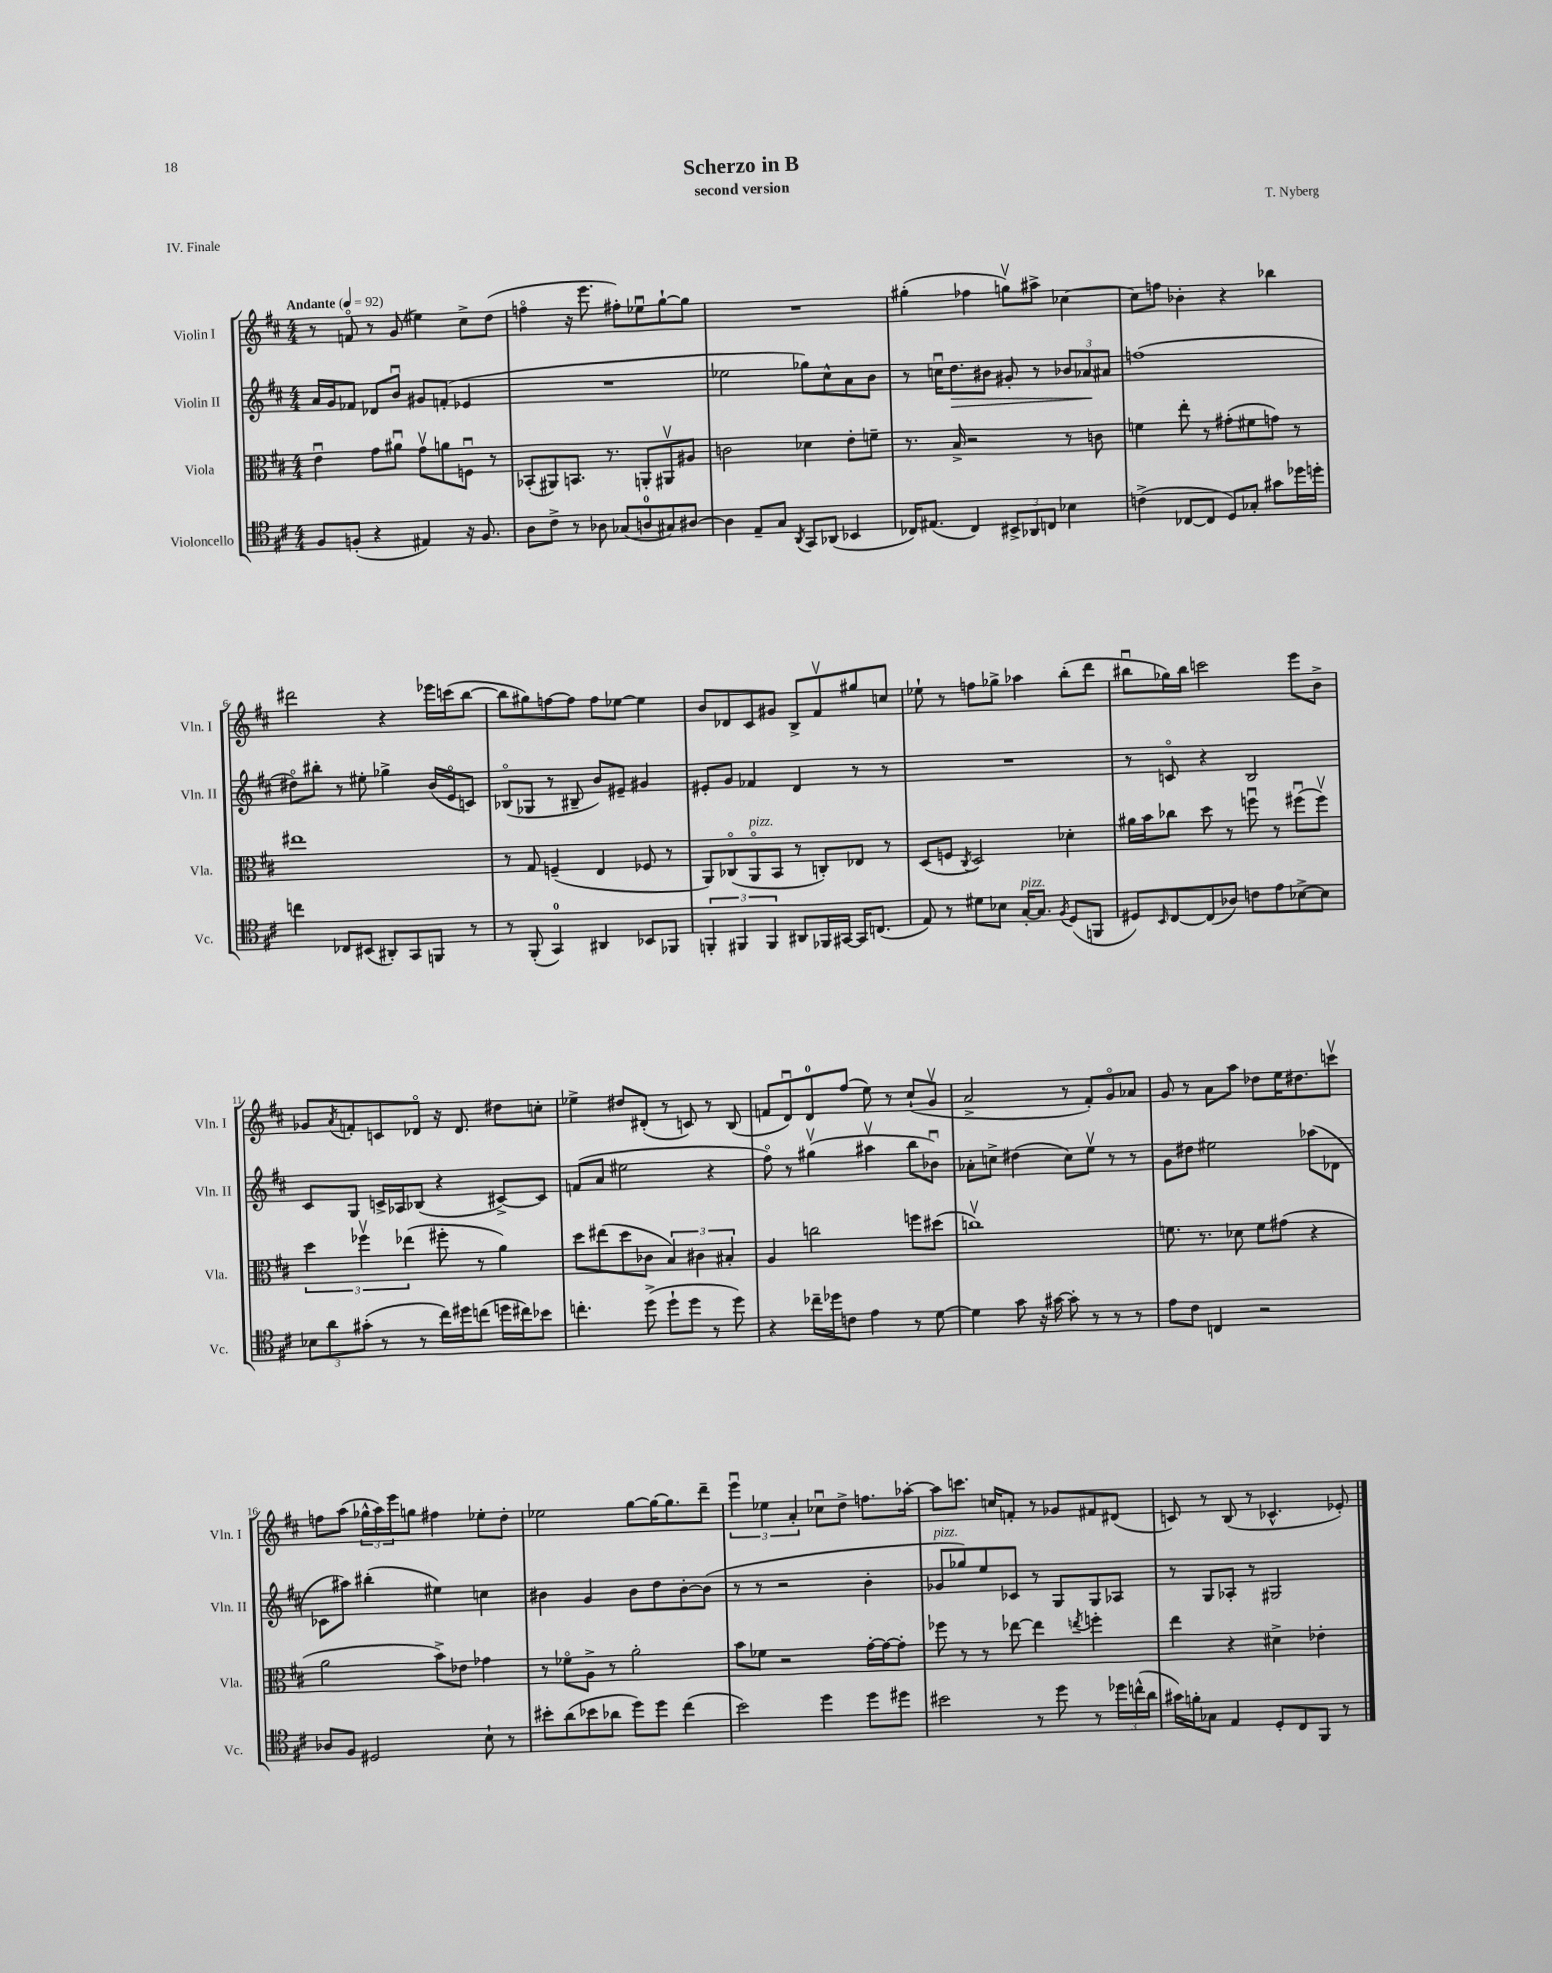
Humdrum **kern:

**kern	**kern	**kern	**dynam	**kern
*part4	*part3	*part2	*part2	*part1
*staff4	*staff3	*staff2	*staff2	*staff1
*I"Violoncello	*I"Viola	*I"Violin II	*	*I"Violin I
*I'Vc.	*I'Vla.	*I'Vln. II	*	*I'Vln. I
*clefC4	*clefC3	*clefG2	*	*clefG2
*k[f#c#]	*k[f#c#]	*k[f#c#]	*	*k[f#c#]
*M4/4	*M4/4	*M4/4	*	*M4/4
*MM92	*MM92	*MM92	*	*MM92
=1	=1	=1	=1	=1
!	!	!	!	!LO:TX:a:B:t=Andante
8F#/L	4eu\	16a/LL	.	8r
.	.	16g/J	.	.
(8Fn'/J	.	8f-X/J	.	8fn/
4r	8g\L	8d-X/L	.	8r
.	8a#Xu\J	8bu/J	.	(8g/
4E#X/)	8gv\L	8g#X/L	.	4ee#X\)
.	8an\	(8fn'/J	.	.
16r	8Fnu\J	4e-X/	.	8cc#^\L
8.F/	.	.	.	.
.	8r	.	.	(8dd\J
=2	=2	=2	=2	=2
8A\L	(8BB-X'/L	1r	.	4ffn\
8c#^\J	8AA#X/)	.	.	.
8r	8.BBn/J	.	.	16r
.	.	.	.	8.eee\
8A-X\	.	.	.	.
.	8.r	.	.	.
(8G-X/L	.	.	.	8ff#X'\L)
8An/	8AAn'/L	.	.	8ee-Xu\
8G#X/)	8AA#Xv/	.	.	[8gg`\
[8A#X/J	8A#X/J	.	.	8gg\J]
=3	=3	=3	=3	=3
4A#\]	2cn\	2ee-X\	.	1r
8E~/L	.	.	.	.
8G/J	.	.	.	.
8qAA/	.	.	.	.
8GG/L	4d-X\	8gg-X\L)	.	.
(8AA-X/J	.	8cc#^^\	.	.
4BB-X/	8e'\L	8a\	.	.
.	8fn~\J	8b\J	.	.
=4	=4	=4	=4	=4
16C-X/KL)	8.r	8r	.	(4gg#X'\
(8.E#X/J	.	.	.	.
.	.	16ccnu\KL	.	.
!	!	!	!LO:HP:b	!
.	16B^/	8.dd\	>	.
4C-/)	2r	.	.	4ff-X\
.	.	8b#X\J	.	.
12BB#X^/L	.	8g#X'/	.	8ggnv\L)
12AA-X/	.	.	.	.
.	.	8r	.	8aa#X^\J
12Cn/J	.	.	.	.
4B-X\	8r	12b-X/L	.	[4cc-X\
.	.	12a-X/	.	.
.	8cn\	.	.	.
.	.	12a#X/J	]	.
=5	=5	=5	=5	=5
(4cn^\	4fn\	(1ffn	.	8cc-\L]
.	.	.	.	8ffn\J
[8C-X/L	8ee'\	.	.	4b-X'\
8C-/J]	8r	.	.	.
8D/L)	(8g#X'\L	.	.	4r
8G-X'/J	8f#X\	.	.	.
8g#X\L	8gn\J)	.	.	4bb-X\
16dd-X\L	8r	.	.	.
16ddn'\JJ	.	.	.	.
!!LO:LB:g=z
=6	=6	=6	=6	=6
4ccn\	1ee#X	8dd#X\L)	.	2ddd#X\
.	.	8bb#X'\J	.	.
8C-X/L	.	8r	.	.
(8BB#X/J	.	8ee#X'\	.	.
8AA#X'/L)	.	4gg-X^\	.	4r
8GG/	.	.	.	.
8FFn/J	.	(16b/LL	.	16eee-X\LL
.	.	16e/J	.	(16cccn\J
8r	.	8cn/J)	.	[8bb\J
=7	=7	=7	=7	=7
8r	8r	(8B-X/L	.	8bb\L]
(8FF#'/	8G/	8G-X/J	.	8gg#X\)
4GG/)	(4Fn~/	8r	.	[8ffn\
.	.	8B#X~/	.	8ff\J]
4AA#X/	4E/	8b/L)	.	8ff\L
.	.	8e#X~/J	.	[8ee-X\J
8BB-X/L	8F-X/	4g#X/	.	4ee-\]
8FF-X/J	8r	.	.	.
=8	=8	=8	=8	=8
6FFn'/	8AA/L)	8e#X'/L	.	8b/L
.	(8C-X/	8g/J	.	8d-X/
6FF#X/	.	.	.	.
!	!LO:TX:a:i:t=pizz.	!	!	!
.	8AA/	4f-X/	.	8c#/
6FF#/	.	.	.	.
.	8BB/J	.	.	8g#X/J
8AA#X/L	8r	4d/	.	8B^/L
16FF-X/L	8Cn'/L)	.	.	8f#v/
[16GG#X/JJ	.	.	.	.
16GG#/KL]	8E-X/J	8r	.	8gg#X/
(8.Cn/J	.	.	.	.
.	8r	8r	.	8ccn/J
=9	=9	=9	=9	=9
8E/)	(8D/L	1r	.	8ee-X`\
8r	8Fn/J	.	.	8r
.	8qC#/	.	.	.
8d#X\L	2D/)	.	.	8ffn\L
8B-X\J	.	.	.	8gg-X^\J
!LO:TX:a:i:t=pizz.	!	!	!	!
[16G'/KL	.	.	.	4aa-X\
8.G/J]	.	.	.	.
8qF#/	.	.	.	.
(8D/L	4d-X'\	.	.	(8bb'\L
8FFn/J	.	.	.	8ddd\J
=10	=10	=10	=10	=10
8D#X/L)	16a#X\LL	8r	.	8bb#Xu\L
.	16b\J	.	.	.
16qqBB/	.	.	.	.
[8C#/	8cc-X\J	8cn/	.	16gg-X\L)
.	.	.	.	16bb#\JJ
(8C#/]	8dd\	4r	.	2cccn\
8A-X/J)	8r	.	.	.
8cn\L	8ffnu\	2B/	.	.
8e\	8r	.	.	.
[8B-X^\	(8ff#Xu\L	.	.	8eee\L
8B-\J]	8ff#v\J)	.	.	8b^\J
!!LO:LB:g=z
=11	=11	=11	=11	=11
12B-X\L	6dd\	8c#/L	.	8g-X/L
12a\	.	.	.	.
.	.	.	.	8qa/
.	.	8G/J	.	8fn'/
(12g#X'\J	6ff-Xv\	.	.	.
8r	.	16cn^/LL	.	8cn/
.	.	16A-X/J	.	.
.	(6ee-X\	.	.	.
8r	.	(8B-X/J	.	8d-X/J
16cc#\LL)	8ff#X'\	4r	.	16r
16dd#X\J	.	.	.	8.d-/
(8ccn\J	8r	.	.	.
16ddn\LL	4a\)	[8c#X^/L)	.	8dd#X\L
16cc#X\J)	.	.	.	.
8b-X\J	.	8c#/J]	.	8ccn'\J
=12	=12	=12	=12	=12
4.ccn'\	8dd\L	(8fn/L	.	4ee-X^\
.	(8ee#X\	8a/J	.	.
.	8dd\	2ee#X\	.	8dd#X/L
(8dd^\	8c-X\J	.	.	(8d#X'/J
8dd`\L	6B/)	.	.	8r
8dd\J	.	.	.	8cn/)
.	6c#X\	.	.	.
8r	.	4r	.	8r
.	6B#X'/	.	.	.
8dd\)	.	.	.	(8B/
=13	=13	=13	=13	=13
4r	4A/	8ff#\)	.	8fn/L
.	.	8r	.	8du/)
16cc-X~\LL	2ccn\	(4gg#Xv\	.	8d/
16dd-X\J	.	.	.	.
8cn\J	.	.	.	(8ff#/J
4e\	.	4aa#Xv\	.	8ee\)
.	.	.	.	8r
8r	8ffn\L	8bb\L	.	(8cc#`/L
[8d\	(8dd#X\J	8b-Xu\J)	.	8gv/J
=14	=14	=14	=14	=14
4d\]	1ccnv)	8a-X'\L	.	2a^/
.	.	8ccn^\J	.	.
8g\	.	(4dd#X\	.	.
16r	.	.	.	.
[16g#X\	.	.	.	.
8g#'\]	.	8cc\L)	.	8r
8r	.	8eev\J	.	8f#'/L)
8r	.	8r	.	8g/
8r	.	8r	.	8a-X/J
=15	=15	=15	=15	=15
8e\L	8.fn\	8g\L	.	8g/
8c#\J	.	8dd#X\J	.	8r
.	8.r	.	.	.
4Cn/	.	2ee#X\	.	8a\L
.	8d-X\	.	.	8aa\J
2r	8f\L	.	.	8dd-X\L
.	(8g#X\J	.	.	16ee\K
.	.	.	.	8.dd#X\
.	4r	(8aa-X\L	.	.
.	.	8d-X\J	.	8cccnv\J
!!LO:LB:g=z
=16	=16	=16	=16	=16
8A-X/L	2a\	8c-X\L	.	8ffn\L
8F#/J	.	8aa#X\J)	.	(8aa\J
2D#X/	.	(4bb#X'\	.	24gg-X^^\LL
.	.	.	.	24aa\)
.	.	.	.	24eee\J
.	.	.	.	8ggn\J
.	8b^\L)	4ee#X\)	.	4ff#X\
.	8e-X\J	.	.	.
8B`\	4g-X\	4ccn\	.	8ee-X'\L
8r	.	.	.	8dd'\J
=17	=17	=17	=17	=17
8b#X'\L	8r	4b#X\	.	2ee-X\
(8a\	8f-X\L	.	.	.
8b-X\	8A^\J	4g/	.	.
8a-X\J	8r	.	.	.
8dd\L)	2a'\	8b#\L	.	[8gg\L
8dd\J	.	8dd\	.	16gg\K_
.	.	.	.	8.gg\]
(4cc#\	.	[8b#'\	.	.
.	.	(8b#\J]	.	8ddd~\J
=18	=18	=18	=18	=18
2b\)	8b\L	8r	.	6eeeu\
.	8f-X\J	8r	.	.
.	.	.	.	6ee-X\
.	2r	2r	.	.
.	.	.	.	6a'/
4dd\	.	.	.	8cc-Xu\L
.	.	.	.	8dd^\J
8dd\L	[16g'\LL	4b'\	.	8.ffn\L
.	16g\J_	.	.	.
8dd#X\J	8g'\J]	.	.	.
.	.	.	.	[16aa-X'\Jk
=19	=19	=19	=19	=19
!	!	!LO:TX:a:i:t=pizz.	!	!
2b#X\	8ff-X\	8g-X/L	.	8aa-\L]
.	8r	8gg-X/)	.	8.cccn\J
.	8r	8ee/	.	.
.	.	.	.	16ccn/KL
.	[8ee-X\	8c-X/J	.	8fn'/J
8r	4ee-\]	8r	.	8r
8dd\	.	8G/L	.	8g-X/L
.	8qeen/	.	.	.
8r	4ffn'\	8G/	.	8f#X/
24dd-X\LL	.	8A-X/J	.	(8d#X/J
(24ccn^^\	.	.	.	.
24a\JJ	.	.	.	.
=20	=20	=20	=20	=20
16g#X\LL)	4ee\	8r	.	8cn/)
16fn'\J	.	.	.	.
8G-X\J	.	8G/L	.	8r
4E/	4r	8A-X'/J	.	(8B/
.	.	8r	.	8r
8D'/L	4d#X^\	2G#X/	.	4.c-X^^/
8C#/	.	.	.	.
8FF#/J	4e-X'\	.	.	.
8r	.	.	.	8e-X'/)
==	==	==	==	==
*-	*-	*-	*-	*-
